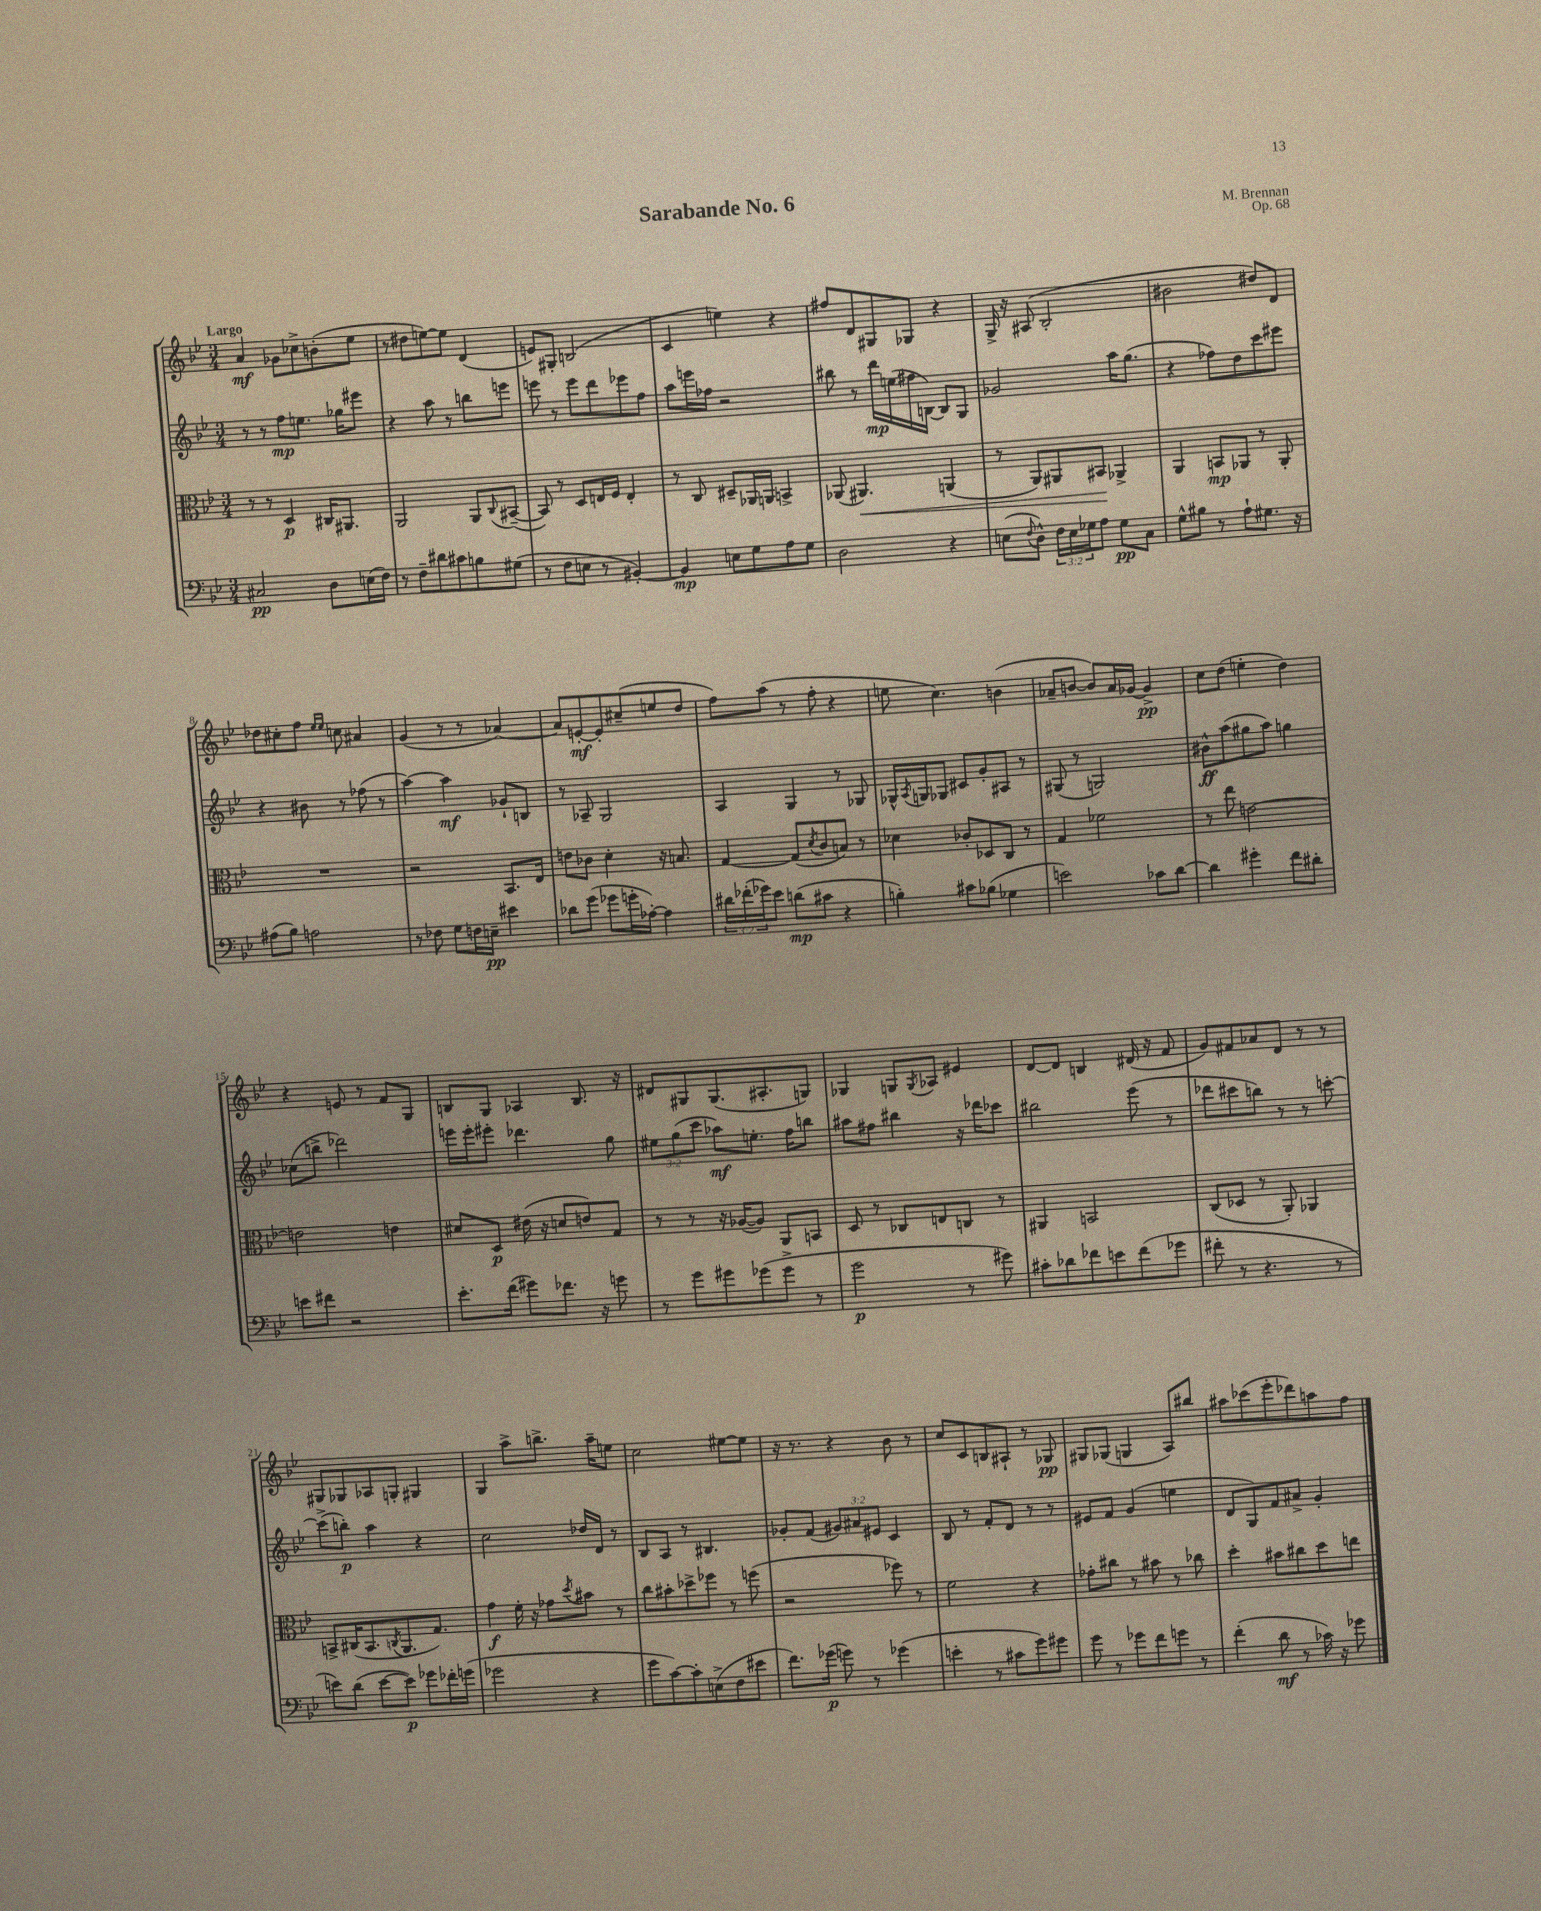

**kern	**dynam	**kern	**dynam	**kern	**dynam	**kern	**dynam
*part4	*part4	*part3	*part3	*part2	*part2	*part1	*part1
*staff4	*staff4	*staff3	*staff3	*staff2	*staff2	*staff1	*staff1
*clefF4	*	*clefC3	*	*clefG2	*	*clefG2	*
*k[b-e-]	*	*k[b-e-]	*	*k[b-e-]	*	*k[b-e-]	*
*M3/4	*	*M3/4	*	*M3/4	*	*M3/4	*
=1	=1	=1	=1	=1	=1	=1	=1
!	!	!	!	!	!	!LO:TX:a:B:t=Largo	!
2C#X/	pp	8r	.	8r	.	4a/	mf
.	.	8r	.	8r	.	.	.
.	.	4D/	p	8ff\L	mp	8g-X\L	.
.	.	.	.	8.een\J	.	8cc-X^\	.
8D\L	.	16C#X/KL	.	.	.	(8bn'\	.
.	.	8.AA#X/J	.	16gg-X\KL	.	.	.
(16En\L	.	.	.	8eee#X\J	.	8ee-\J	.
16F\JJ)	.	.	.	.	.	.	.
=2	=2	=2	=2	=2	=2	=2	=2
8r	.	2AA/	.	4r	.	8r	.
8F~\L	.	.	.	.	.	8dd#X\L	.
8d#X\	.	.	.	8aa\	.	[8een\)	.
8c#X\	.	.	.	8r	.	8ee\J]	.
8Bn\	.	8AA/L	.	8bbn\L	.	(4d/	.
.	.	8qqC/	.	.	.	.	.
(8G#X\J	.	([8BB#X~/J	.	8eeen\J	.	.	.
=3	=3	=3	=3	=3	=3	=3	=3
8r	.	8BB#/])	.	8eeen\	.	8en/L)	.
8F\L	.	8r	.	8r	.	8G#X'/J	.
8En\J	.	8D/L	.	8eee\L	.	(2Bn/	.
8r	.	16En/L	.	8ddd\	.	.	.
.	.	16F/JJ	.	.	.	.	.
[4BB#X'/)	.	4E'/	.	8eee-X\	.	.	.
.	.	.	.	8ff\J	.	.	.
=4	=4	=4	=4	=4	=4	=4	=4
4BB#/]	mp	8r	.	8aa\L	.	4c/	.
.	.	8C/	.	16eeen\L	.	.	.
.	.	.	.	16ff-X\JJ	.	.	.
8En\L	.	8D#X~/L	.	2r	.	4een\)	.
8G\	.	16AA-X/L	.	.	.	.	.
.	.	16AAn/JJ	.	.	.	.	.
8A\	.	4BBn^/	.	.	.	4r	.
8G\J	.	.	.	.	.	.	.
=5	=5	=5	=5	=5	=5	=5	=5
2D\	.	(8AA-X/	.	8bb#X\	.	8ff#X/L	.
!	!	!	!LO:HP:b	!	!	!	!
.	.	4.AA#X/)	<	8r	.	8d/	.
.	.	.	.	16ddd\LL	mp	8G#X/	.
.	.	.	.	(16een\	.	.	.
.	.	.	.	16ff#X\	.	8G-X/J	.
.	.	.	.	[16Bn\JJ)	.	.	.
4r	.	(4AAn/	.	8B/L]	.	4r	.
.	.	.	.	8G/J	.	.	.
=6	=6	=6	=6	=6	=6	=6	=6
(8En\L	.	8r	.	2g-X/	.	16G^/	.
.	.	.	.	.	.	16r	.
8qqF/	.	.	.	.	.	.	.
8D^^\J)	.	8AA/L)	.	.	.	(8A#X/	.
24F\LL	.	8AA#X/	.	.	.	2B-'/	.
24E\	.	.	.	.	.	.	.
24G-X\J	.	.	.	.	.	.	.
8A\J	.	8BB#X/J	.	.	.	.	.
8G-\L	pp	4AA-X^/	[	16aa\KL	.	.	.
.	.	.	.	(8.gg\J	.	.	.
8C\J	.	.	.	.	.	.	.
=7	=7	=7	=7	=7	=7	=7	=7
8G^^\L	.	4AA/	.	4r	.	2b#X\	.
8B#X\J	.	.	.	.	.	.	.
8r	.	8BBn/L	mp	8ff-X\L)	.	.	.
8A`\L	.	8AA-X/J	.	8dd\	.	.	.
8.G#X\J	.	8r	.	8ccc\	.	8dd#X/L)	.
.	.	8AA-'/	.	8eee#X\J	.	8d/J	.
16r	.	.	.	.	.	.	.
!!LO:LB:g=z
=8	=8	=8	=8	=8	=8	=8	=8
(8A#X\L	.	2.r	.	4r	.	8dd-X\L	.
8B-\J)	.	.	.	.	.	8cc#X'\	.
2An\	.	.	.	8b#X\	.	8ff\J	.
.	.	.	.	.	.	16qqee-/LL	.
.	.	.	.	.	.	16qqee-/JJ	.
.	.	.	.	8r	.	8ccn\	.
.	.	.	.	(8ff-X\	.	4a#X/	.
.	.	.	.	8r	.	.	.
=9	=9	=9	=9	=9	=9	=9	=9
8r	.	2r	.	[4aa\)	.	(4g/	.
8F-X\	.	.	.	.	.	.	.
8G\L	.	.	.	4aa\]	mf	8r	.
16Fn\L	.	.	.	.	.	8r	.
16En~\JJ	pp	.	.	.	.	.	.
4e#X\	.	8.BB-/L	.	8g-X`/L	.	[4a-X/)	.
.	.	.	.	8Bn/J	.	.	.
.	.	16E-/Jk	.	.	.	.	.
=10	=10	=10	=10	=10	=10	=10	=10
8d-X\L	.	8en\L	.	8r	.	8a-/L]	.
(8g\J	.	8c-X\J	.	8A-X~/	.	[8en'/	mf
8g-X\L	.	4d'\	.	2G/	.	8e'/]	.
16gn'\L	.	.	.	.	.	(8cc#X~/	.
[16A-X'\JJ)	.	.	.	.	.	.	.
4A-\]	.	16r	.	.	.	8een/	.
.	.	8.Bn/	.	.	.	.	.
.	.	.	.	.	.	8dd/J	.
=11	=11	=11	=11	=11	=11	=11	=11
24d#X\LL	.	[4G/	.	4A/	.	8ff\L)	.
(24f-X'\	.	.	.	.	.	.	.
24g-X\J)	.	.	.	.	.	.	.
8e-\J	.	.	.	.	.	(8aa\J	.
(8dn\L	mp	(8G/L]	.	4G/	.	8r	.
.	.	8qd/	.	.	.	.	.
8c#X\J	.	8c/	.	.	.	8ff'\	.
4r	.	8Bn/J)	.	8r	.	4r	.
.	.	8r	.	8G-X/	.	.	.
=12	=12	=12	=12	=12	=12	=12	=12
4Bn'\)	.	4d-X\	.	16G-X^^/LL	.	8een\	.
.	.	.	.	8qA/	.	.	.
.	.	.	.	16Gn/J	.	.	.
.	.	.	.	8G-X/J	.	4.cc\)	.
8c#X\L	.	8c-X'/L	.	8c#X/L	.	.	.
(8B-X\J	.	8D-X/	.	8g'/	.	.	.
4G-X\	.	8C/J	.	8A#X/J	.	(4bn\	.
.	.	8r	.	8r	.	.	.
=13	=13	=13	=13	=13	=13	=13	=13
2en\)	.	4G/	.	(8G#X/	.	8a-X~/L	.
.	.	.	.	8r	.	[8bn/J	.
.	.	2f-X\	.	2Gn/)	.	8b/L])	.
.	.	.	.	.	.	16a-/L	.
.	.	.	.	.	.	[16g-X/JJ	.
8c-X\L	.	.	.	.	.	4g-^/]	pp
[8d\J	.	.	.	.	.	.	.
=14	=14	=14	=14	=14	=14	=14	=14
4d\]	.	8r	.	8b#X^^\L	ff	8cc\L	.
.	.	8ee-\	.	(8aa\	.	(8dd\J	.
4g#X'\	.	[2en\	.	8gg#X\	.	4een'\	.
.	.	.	.	8aa\J)	.	.	.
8f\L	.	.	.	4ggn\	.	4dd\)	.
8d#X'\J	.	.	.	.	.	.	.
!!LO:LB:g=z
=15	=15	=15	=15	=15	=15	=15	=15
8en\L	.	2en\]	.	(8cc-X\L	.	4r	.
8f#X\J	.	.	.	8bbn^\J	.	.	.
2r	.	.	.	2ddd-X\)	.	8en/	.
.	.	.	.	.	.	8r	.
.	.	4en\	.	.	.	8f/L	.
.	.	.	.	.	.	8G/J	.
=16	=16	=16	=16	=16	=16	=16	=16
8.e-'\L	.	8d#X/L	.	16eeen\LL	.	8Bn/L	.
.	.	.	.	16eee'\J	.	.	.
.	.	8D/J	p	8eee#X'\J	.	8G/J	.
(16f\Jk	.	.	.	.	.	.	.
8g#X\L)	.	(16e#X\	.	4.ddd-X\	.	4A-X/	.
.	.	16r	.	.	.	.	.
8.f-X\J	.	8dn/L	.	.	.	.	.
.	.	8en/)	.	.	.	8.B/	.
16r	.	.	.	.	.	.	.
8gn\	.	8G/J	.	8gg\	.	.	.
.	.	.	.	.	.	16r	.
=17	=17	=17	=17	=17	=17	=17	=17
8r	.	8r	.	12ee#X\L	.	8d#X/L	.
.	.	.	.	(12gg\	.	.	.
8g\L	.	8r	.	.	.	8G#X/	.
.	.	.	.	12ccc\J	.	.	.
8g#X\	.	16r	.	8aa-X\L)	mf	(8.G#/	.
.	.	([16A-X/KL	.	.	.	.	.
(8g-X\	.	8A-/J])	.	8.een'\J	.	.	.
.	.	.	.	.	.	8.A#X'/	.
8g-^\J	.	8AA/L	.	.	.	.	.
.	.	.	.	16ff\KL	.	.	.
8r	.	8BBn/J	.	8bbn\J	.	8Gn/J)	.
=18	=18	=18	=18	=18	=18	=18	=18
2g\	p	8D/	.	8aa#X\L	.	4G-X/	.
.	.	8r	.	8ff#X\J	.	.	.
.	.	8C-X/L	.	4bb#X\	.	8Gn/L	.
.	.	.	.	.	.	8qG/	.
.	.	8En/	.	.	.	8A-X/J	.
8r	.	8Cn/J	.	16r	.	4e#X/	.
.	.	.	.	16ddd-X\KL	.	.	.
8g#X\)	.	8r	.	8ccc-X\J	.	.	.
=19	=19	=19	=19	=19	=19	=19	=19
8c#X'\L	.	4AA#X/	.	2bb#X\	.	[8d/L	.
8d-X\	.	.	.	.	.	8d/J]	.
8f-X\	.	2BBn/	.	.	.	4Bn/	.
8en\	.	.	.	.	.	.	.
(8f-\	.	.	.	(8eee-\	.	(16d#X/	.
.	.	.	.	.	.	16r	.
8g-X\J	.	.	.	8r	.	8f/	.
=20	=20	=20	=20	=20	=20	=20	=20
8f#X'\	.	(8C/L	.	8ddd-X\L	.	8g/L)	.
8r	.	8D-X/J	.	8ccc#X\	.	8f#X/	.
4.r	.	8r	.	8bbn\J)	.	8a-X/	.
.	.	8AA'/)	.	8r	.	8d/J	.
.	.	4AA-X/	.	8r	.	8r	.
8r	.	.	.	[8cccn'\	.	8r	.
!!LO:LB:g=z
=21	=21	=21	=21	=21	=21	=21	=21
8en\L)	.	8BBn^/L	.	(8ccc^\L]	.	8G#X/L	.
(8d\J	.	(16C#X/K	.	8bbn'\J)	p	8G-X/	.
.	.	8.BB/	.	.	.	.	.
[8e\L	.	.	.	4aa\	.	8A-X/	.
.	.	8qCn/	.	.	.	.	.
8e\J])	p	8.AA/	.	.	.	8Gn'/J	.
8g-X\L	.	.	.	4r	.	4G#X/	.
.	.	8.G/J)	.	.	.	.	.
16f-X'\L	.	.	.	.	.	.	.
(16gn\JJ	.	.	.	.	.	.	.
=22	=22	=22	=22	=22	=22	=22	=22
2g-X\	.	4g\	f	2cc\	.	4G/	.
.	.	16f'\	.	.	.	8aa^\L	.
.	.	16r	.	.	.	.	.
.	.	8g-X\L	.	.	.	8.bbn^\J	.
.	.	8qdd/	.	.	.	.	.
4r	.	8b#X\J	.	16dd-X/LL	.	.	.
.	.	.	.	16d/JJ	.	16aa~\KL	.
.	.	8r	.	8r	.	8een\J	.
=23	=23	=23	=23	=23	=23	=23	=23
8g\L	.	8cc\L	.	8B-/L	.	2cc\	.
[8c\)	.	8b#X'\	.	8A/J	.	.	.
8c'\]	.	8dd-X^\	.	8r	.	.	.
(8En^\	.	8ff-X\J	.	4.B#X/	.	.	.
8F\	.	8r	.	.	.	[8ee#X\L	.
8e#X\J	.	(8ffn\	.	.	.	8ee#\J]	.
=24	=24	=24	=24	=24	=24	=24	=24
8.f\L)	.	2r	.	8g-X'/L	.	16r	.
.	.	.	.	.	.	8.r	.
.	.	.	.	(8f/J	.	.	.
(16g-X\Jk	p	.	.	.	.	.	.
8gn\)	.	.	.	12g#X/L)	.	4r	.
.	.	.	.	12a#X/	.	.	.
8r	.	.	.	.	.	.	.
.	.	.	.	12e#X/J	.	.	.
(4g-X\	.	8ff-X\)	.	4c/	.	8b-\	.
.	.	8r	.	.	.	8r	.
=25	=25	=25	=25	=25	=25	=25	=25
4en'\	.	2f\	.	8B-/	.	8cc/L	.
.	.	.	.	8r	.	8c/	.
8r	.	.	.	8f'/L	.	8Bn/	.
8c#X\L	.	.	.	8d/J	.	8A#X`/J	.
8g\)	.	4r	.	8r	.	8r	.
8g#X\J	.	.	.	8r	.	8G-X/	pp
=26	=26	=26	=26	=26	=26	=26	=26
8g\	.	8g-X'\L	.	8e#X/L	.	8G#X/L	.
8r	.	8cc#X\J	.	8f/J	.	(8G-X/J	.
8g-X\L	.	8r	.	(4g/	.	4Gn/	.
8f\	.	8b#X\	.	.	.	.	.
8gn\J	.	8r	.	4een\	.	8A/L)	.
8r	.	8cc-X\	.	.	.	8bb#X/J	.
=27	=27	=27	=27	=27	=27	=27	=27
(4f'\	.	4dd'\	.	8d/L	.	8aa#X\L	.
.	.	.	.	8G/)	.	(8ccc-X\	.
8d\	mf	8b#X\L	.	8f/	.	8eee-'\	.
8r	.	8cc#X\	.	8a#X^/J	.	8ddd-X\)	.
16c-X\)	.	8dd\	.	4g'/	.	8aan\	.
16r	.	.	.	.	.	.	.
8g-X\	.	8een\J	.	.	.	8ff\J	.
==	==	==	==	==	==	==	==
*-	*-	*-	*-	*-	*-	*-	*-
